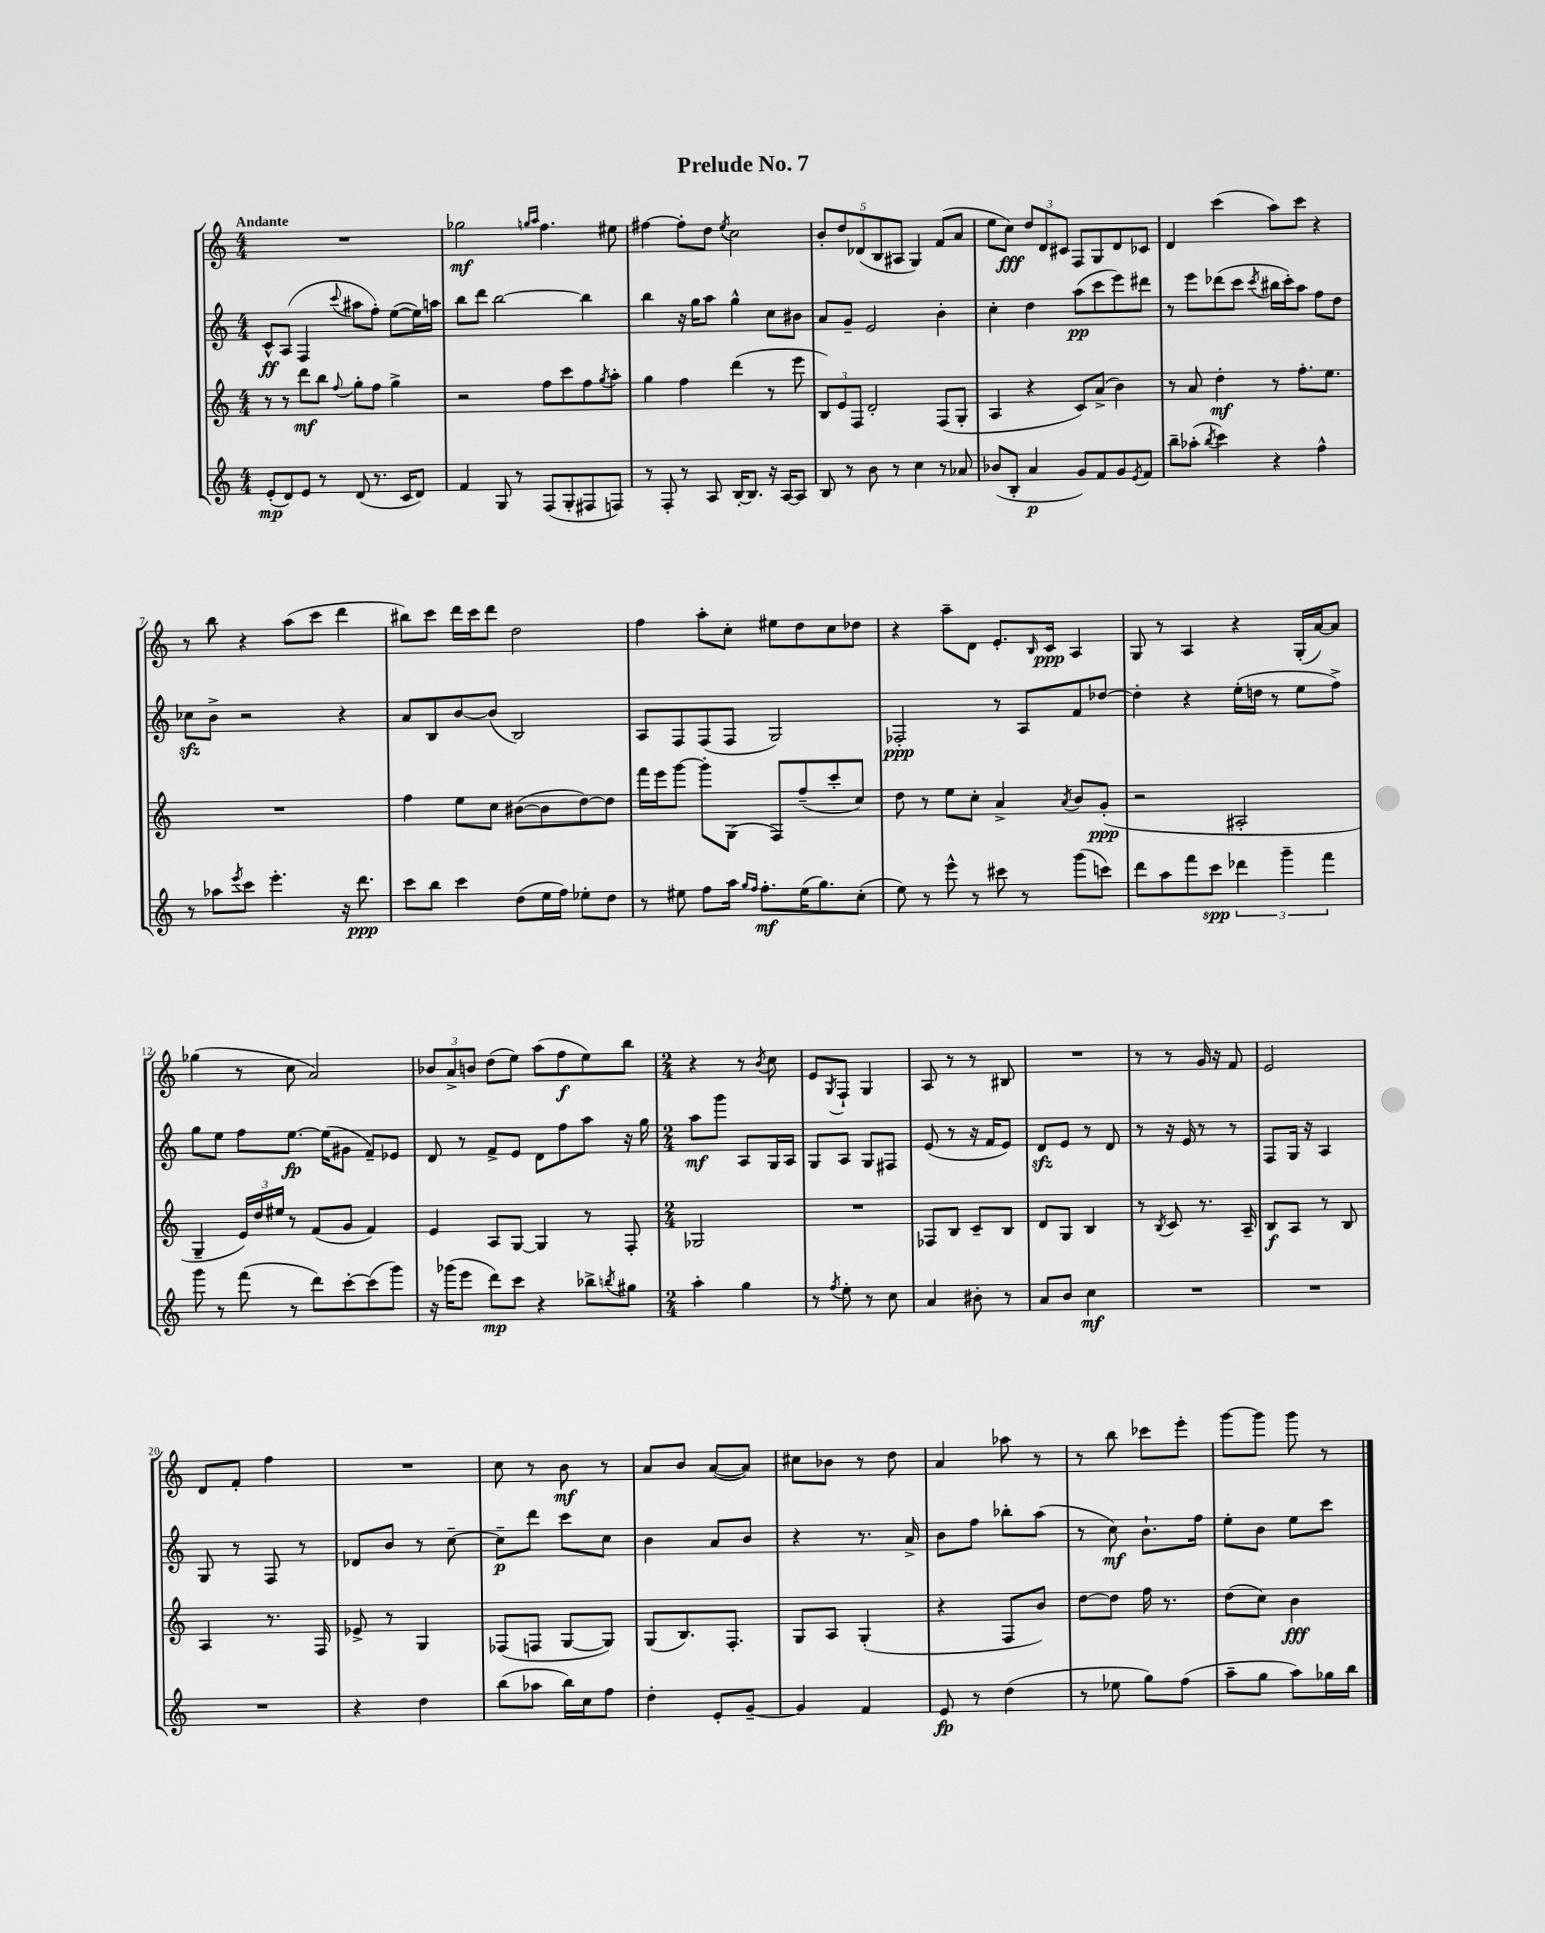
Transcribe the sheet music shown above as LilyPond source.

\header { title = "Prelude No. 7" }
<<
\new StaffGroup <<
\new Staff = "s0" {
    \clef treble \key c \major \numericTimeSignature \time 4/4 \tempo "Andante"
    R1 |
    ges''2\mf \grace { g''16 a''16 } f''4. eis''8 |
    fis''4~ fis''8-. d''8 \acciaccatura { e''8 } c''2 |
    \tuplet 5/4 { b'8-. d''8 des'8( b8 ais8 } g4) f'8( a'8 |
    e''8 c''8\fff) \tuplet 3/2 { d''8 d'8 cis'8 } f8 g8 d'8 ces'8 |
    d'4 c'''4( a''8) c'''8 r4 |
    r8 b''8 r4 a''8( c'''8 d'''4 |
    bis''8) c'''8 d'''16 c'''16 d'''8 d''2 |
    f''4 a''8-. c''8-. eis''8 d''8 c''8 des''8 |
    r4 a''8-- d'8 e'8.-. \grace { b16 } c'16\ppp a4 |
    g8 r8 a4 r4 g16-.( a'16~) a'8 |
    ges''4( r8 c''8 a'2) |
    \tuplet 3/2 { bes'8 a'8-> b'8 } d''8( e''8) a''8( f''8\f e''8) b''8 |
    \numericTimeSignature \time 2/4 r4 r8 \acciaccatura { b'8 } c''8 |
    e'8 \acciaccatura { g8 } f8-! g4 |
    a8 r8 r8 bis8 |
    R2 |
    r8 r8 g'16 r16 f'8 |
    e'2 |
    d'8 f'8-. f''4 |
    R2 |
    c''8 r8 b'8\mf r8 |
    a'8 b'8 a'8~( a'8) |
    cis''8 bes'8 r8 d''8 |
    a'4 aes''8 r8 |
    r8 b''8 ces'''8 e'''8-. |
    g'''8~ g'''8 g'''8 r8 \bar "|." |
}
\new Staff = "s1" {
    \clef treble \key c \major \numericTimeSignature \time 4/4
    c'8-^\ff a8( f4 \appoggiatura { c'''8 } ais''8 f''8-.) e''8~( e''16) a''16 |
    b''8 d'''8 b''2~ b''4 |
    b''4 r16 g''16 a''8 g''4-^ c''8 bis'8 |
    a'8 g'8-- e'2 b'4-. |
    c''4-. d''4 a''8\pp( c'''8 e'''8) dis'''8 |
    r8 e'''8 des'''8( c'''8 \acciaccatura { c'''8 } bis''16 c'''16-.) a''8 f''8 d''8 |
    ces''8\sfz b'8-> r2 r4 |
    a'8 b8 b'8~ b'8( b2) |
    a8 f8 f8( f8 g2) |
    fes2-.\ppp r8 a8 f'8 des''8~ |
    des''4-. r4 e''16-.( d''16 r8 e''8 f''8->) |
    g''8 e''8 f''8 e''8.~\fp e''16( gis'8 f'8--) ees'8 |
    d'8 r8 f'8-> e'8 d'8 f''8 a''8 r16 g''16 |
    \numericTimeSignature \time 2/4 a''8\mf g'''8 a8 g16 a16 |
    g8 a8 g8 fis8 |
    e'8( r8 r16 f'16 e'8) |
    d'8\sfz e'8 r8 d'8 |
    r8 r16 e'16 r8 r8 |
    f8 g16 r16 a4 |
    g8 r8 f8 r8 |
    des'8 b'8 r8 c''8~-- |
    c''8--\p d'''8 c'''8 c''8 |
    b'4 a'8 b'8 |
    r4 r8. a'16-> |
    b'8 f''8 bes''8-. a''8( |
    r8 c''8\mf) b'8.-! f''16 |
    e''8-. b'8 e''8 c'''8 \bar "|." |
}
\new Staff = "s2" {
    \clef treble \key c \major \numericTimeSignature \time 4/4
    r8 r8 d'''8\mf b''8 \appoggiatura { f''8 } g''8-. f''8 g''4-> |
    r2 f''8 c'''8 f''8 \acciaccatura { g''8 } a''8-. |
    g''4 f''4 d'''4( r8 e'''8 |
    \tuplet 3/2 { b8) e'8 f8 } d'2-. f8( g8-. |
    a4 r4 c'8) a'8->( b'4) |
    r8 a'8 d''4-.\mf r8 f''8.-. e''8. |
    R1 |
    f''4 e''8 c''8 bis'8~( bis'8 d''8~) d''8 |
    f'''16 e'''16 g'''8~ g'''8-. g8( f8) f''8--( c'''8-. c''8) |
    d''8 r8 e''8 c''8-. a'4-> \acciaccatura { a'8 } b'8 g'8-.\ppp( |
    r2 ais2-. |
    g4-- \tuplet 3/2 { e'16) d''16 eis''16 } r8 f'8( g'8 f'4) |
    e'4 a8 g8~ g4 r8 f8-. |
    \numericTimeSignature \time 2/4 ges2 |
    R2 |
    fes8 b8 c'8-- b8 |
    d'8 g8 b4 |
    r8 \acciaccatura { b8 } c'8 r8. a16-- |
    b8\f a8 r8 b8 |
    a4 r8. f16 |
    ees'8-> r8 g4 |
    fes8( f8 g8~ g8) |
    g8( b8.) f8.-. |
    g8 a8 g4-.( |
    r4 f8 b'8) |
    d''8~ d''8 f''16 r8. |
    d''8( c''8) b'4\fff \bar "|." |
}
\new Staff = "s3" {
    \clef treble \key c \major \numericTimeSignature \time 4/4
    e'8-.\mp( d'8) e'8 r8 d'8( r8. c'16 d'8) |
    f'4 g8 r8 f8( g8-. fis8 f8) |
    r8 f8-. r8 a8 b16~-. b8. r16 a16~ a8 |
    b8 r8 b'8 r8 c''4 r8 aes'8 |
    bes'8( b8-. a'4\p g'8) f'8 g'8 \acciaccatura { e'8 } f'8 |
    b''8-- aes''8-.( \acciaccatura { b''8 } c'''4) r4 f''4-^ |
    r8 aes''8 \acciaccatura { e'''8 } c'''8 e'''4.-. r16 d'''8.\ppp |
    c'''8 b''8 c'''4 d''8( e''16 f''16) ees''8-. d''8 |
    r8 eis''8 f''8 a''16 \grace { g''16 f''16 } f''8.-.\mf eis''16( g''8.) c''8-.( |
    e''8) r8 e'''8-^ r8 cis'''8 r8 g'''8( c'''8) |
    d'''8 a''8 f'''8 c'''8\spp \tuplet 3/2 { des'''4 g'''4-- f'''4 } |
    g'''8 r8 f'''8( r8 d'''8) c'''8~-. c'''8( g'''8) |
    r16 ges'''16( e'''8 d'''8\mp) c'''8 r4 bes''8-> \acciaccatura { b''8 } gis''8 |
    \numericTimeSignature \time 2/4 a''4-. g''4 |
    r8 \acciaccatura { f''8 } e''8-. r8 c''8 |
    a'4 bis'8-. r8 |
    a'8 b'8 c''4\mf |
    R2 |
    R2 |
    R2 |
    r4 d''4 |
    b''8( aes''8 b''16) c''16 f''8 |
    d''4-. e'8-. g'8~-- |
    g'4 f'4 |
    e'8\fp r8 d''4( |
    r8 ees''8 g''8) f''8( |
    a''8-- g''8 a''8) ges''16 b''16 \bar "|." |
}
>>
>>
